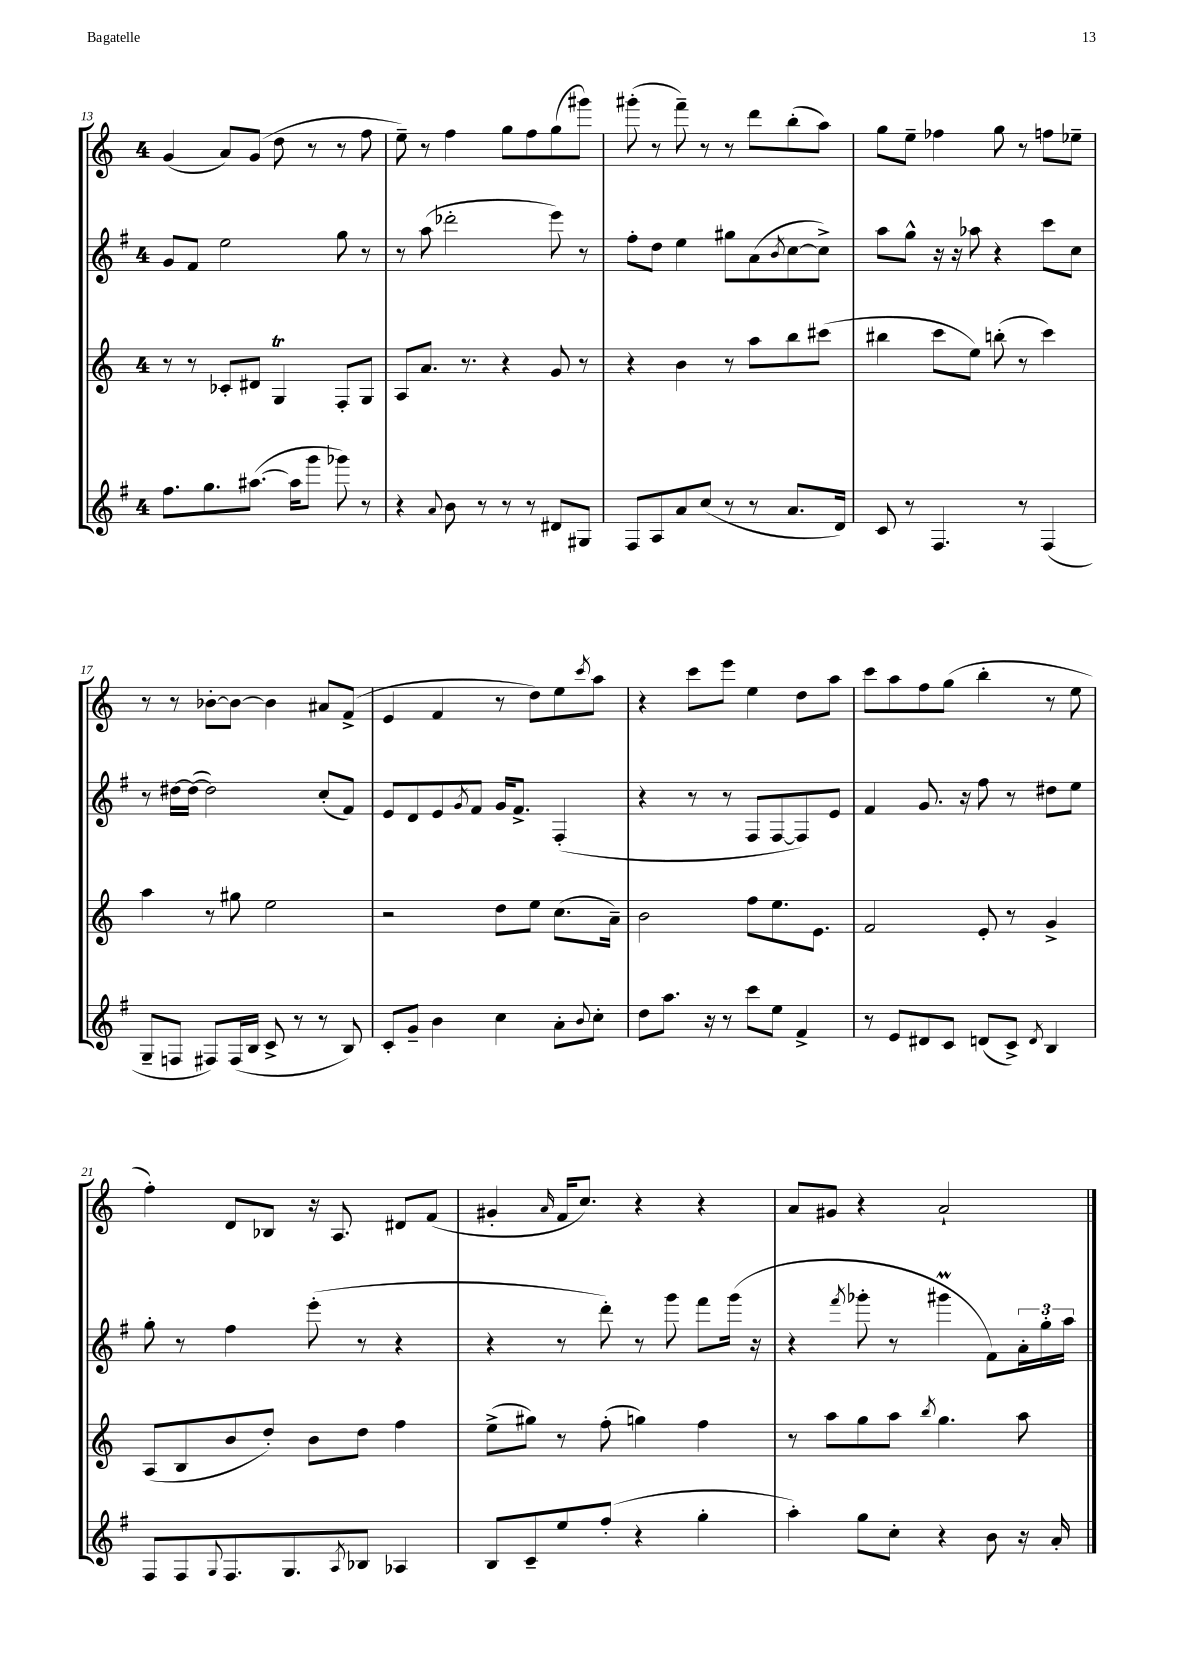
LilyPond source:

<<
\new StaffGroup <<
\new Staff = "s0" {
    \clef treble \key c \major \once \override Staff.TimeSignature.style = #'single-digit \time 4/4
    g'4( a'8) g'8( d''8 r8 r8 f''8 |
    e''8--) r8 f''4 g''8 f''8 g''8( gis'''8) |
    gis'''8-.( r8 f'''8--) r8 r8 d'''8 b''8-.( a''8) |
    g''8 e''8-- fes''4 g''8 r8 f''8 ees''8-- |
    r8 r8 bes'8~-. bes'8~ bes'4 ais'8 f'8->( |
    e'4 f'4 r8 d''8) e''8 \acciaccatura { c'''8 } a''8 |
    r4 c'''8 e'''8 e''4 d''8 a''8 |
    c'''8 a''8 f''8 g''8( b''4-. r8 e''8 |
    f''4-.) d'8 bes8 r16 a8. dis'8 f'8( |
    gis'4-. \grace { a'16 } f'16 c''8.) r4 r4 |
    a'8 gis'8 r4 a'2-! \bar "|." |
}
\new Staff = "s1" {
    \clef treble \key g \major \once \override Staff.TimeSignature.style = #'single-digit \time 4/4
    g'8 fis'8 e''2 g''8 r8 |
    r8 a''8( des'''2-. e'''8) r8 |
    fis''8-. d''8 e''4 gis''8 a'8( \acciaccatura { b'8 } c''8~ c''8->) |
    a''8 g''8-^ r16 r16 aes''8 r4 c'''8 c''8 |
    r8 dis''16~ dis''16~( dis''2) c''8-.( fis'8) |
    e'8 d'8 e'8 \acciaccatura { g'8 } fis'8 g'16 fis'8.-> fis4-.( |
    r4 r8 r8 fis8 fis8~ fis8) e'8 |
    fis'4 g'8. r16 fis''8 r8 dis''8 e''8 |
    g''8-. r8 fis''4 e'''8-.( r8 r4 |
    r4 r8 d'''8-.) r8 g'''8 fis'''8 g'''16( r16 |
    r4 \acciaccatura { fis'''8 } ges'''8-. r8 gis'''4\prall fis'8) \tuplet 3/2 { a'16-. g''16-. a''16 } \bar "|." |
}
\new Staff = "s2" {
    \clef treble \key c \major \once \override Staff.TimeSignature.style = #'single-digit \time 4/4
    r8 r8 ces'8-. dis'8 g4\trill f8-. g8 |
    a8 a'8. r8. r4 g'8 r8 |
    r4 b'4 r8 a''8 b''8 cis'''8( |
    bis''4 c'''8 e''8) b''8-.( r8 c'''4) |
    a''4 r8 gis''8 e''2 |
    r2 d''8 e''8 c''8.( a'16--) |
    b'2 f''8 e''8. e'8. |
    f'2 e'8-. r8 g'4-> |
    a8( b8 b'8 d''8-.) b'8 d''8 f''4 |
    e''8->( gis''8) r8 f''8-.( g''4) f''4 |
    r8 a''8 g''8 a''8 \acciaccatura { b''8 } g''4. a''8 \bar "|." |
}
\new Staff = "s3" {
    \clef treble \key g \major \once \override Staff.TimeSignature.style = #'single-digit \time 4/4
    fis''8. g''8. ais''8.~( ais''16 g'''8 ges'''8) r8 |
    r4 \appoggiatura { a'8 } b'8 r8 r8 r8 dis'8 gis8 |
    fis8 a8 a'8 c''8( r8 r8 a'8. d'16) |
    c'8 r8 fis4. r8 fis4( |
    g8-- f8 fis8) fis16( b16 c'8-> r8 r8 b8) |
    c'8-. g'8-- b'4 c''4 a'8-. \appoggiatura { b'8 } c''8-. |
    d''8 a''8. r16 r8 c'''8 e''8 fis'4-> |
    r8 e'8 dis'8 c'8 d'8( c'8->) \acciaccatura { d'8 } b4 |
    fis8 fis8 \appoggiatura { g8 } fis8. g8. \acciaccatura { a8 } bes8 aes4 |
    b8 c'8-- e''8 fis''8-.( r4 g''4-. |
    a''4-.) g''8 c''8-. r4 b'8 r16 a'16-. \bar "|." |
}
>>
>>
\layout { \context { \Score currentBarNumber = #13 } }
